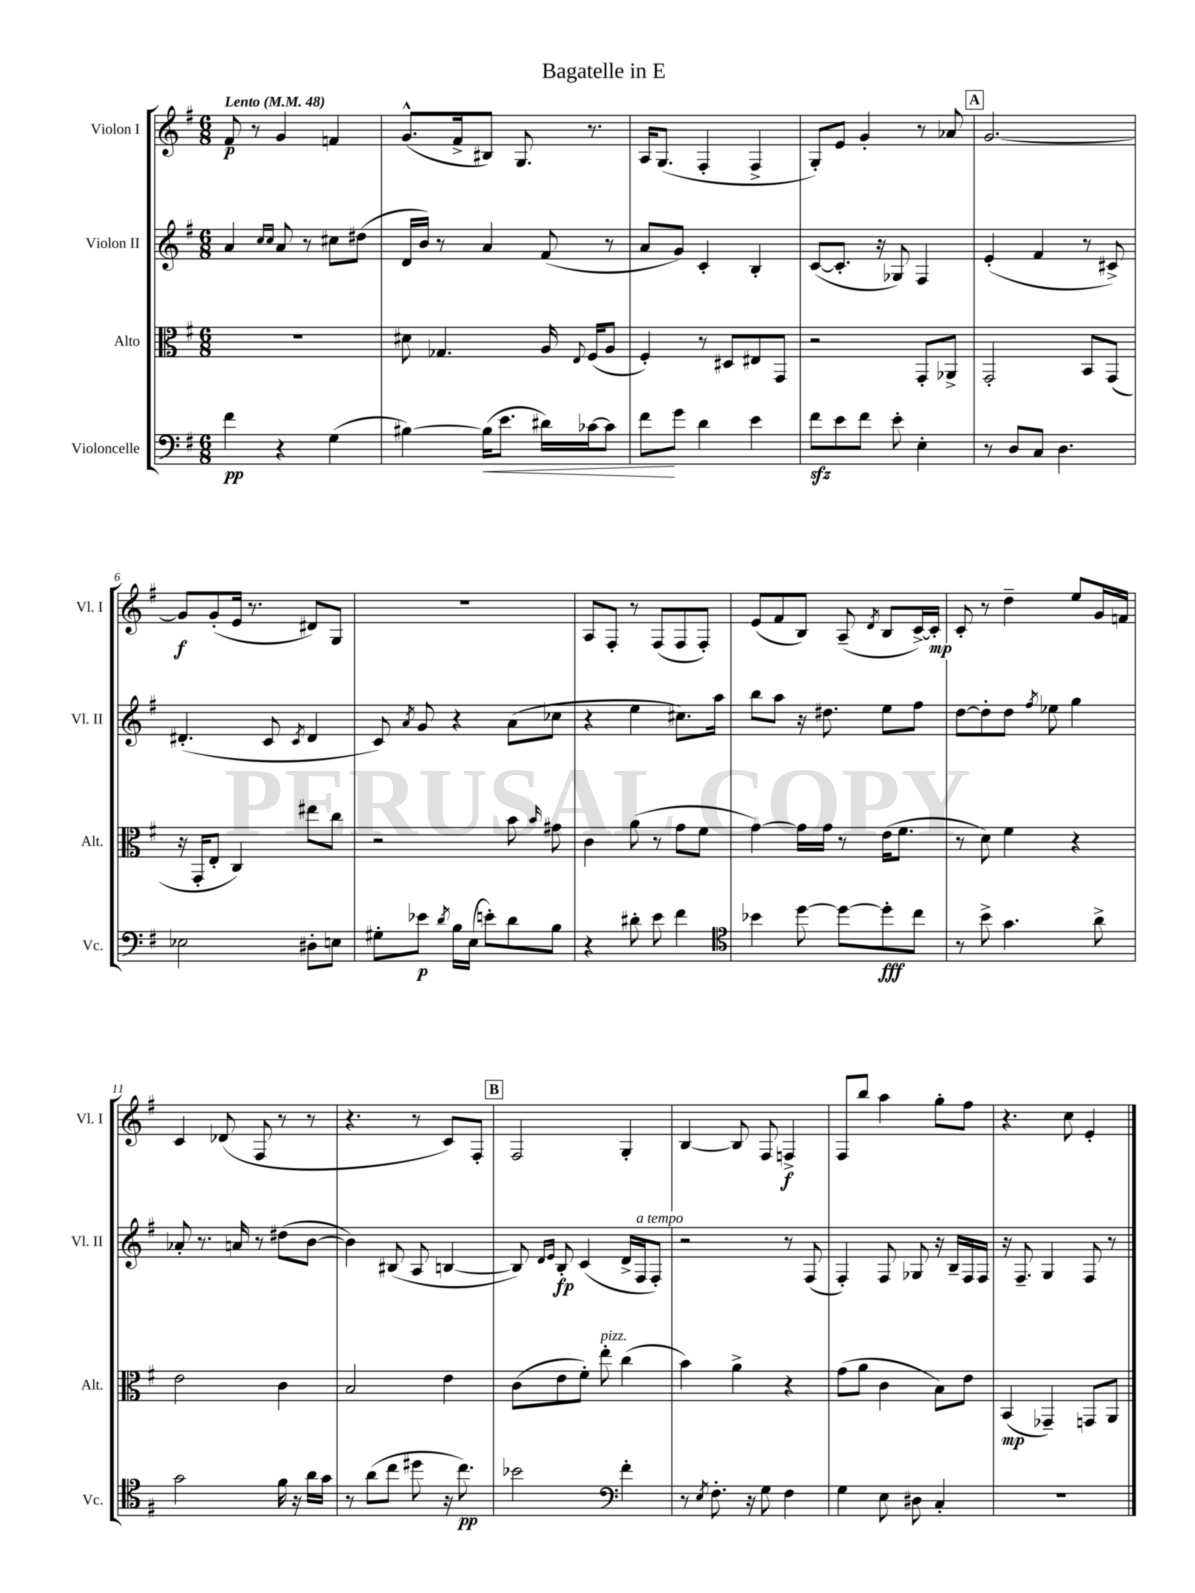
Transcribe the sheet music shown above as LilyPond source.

\header { title = "Bagatelle in E" }
<<
\new StaffGroup <<
\new Staff = "s0" \with { instrumentName = "Violon I" shortInstrumentName = "Vl. I" } {
    \clef treble \key g \major \numericTimeSignature \time 6/8 \tempo "Lento" 4 = 48
    \autoBeamOff fis'8\p r8 g'4 f'4 |
    g'8.[-^( fis'16-> bis8]) g8. r8. |
    a16[ g8.]( fis4-. fis4-> |
    g8[-.) e'8] g'4-. r8 aes'8 |
    \mark \markup { \box "A" } g'2.~ |
    g'8[\f g'8-.( e'16] r8. dis'8[) g8] |
    R2. |
    a8[ fis8]-. r8 fis8[( fis8 fis8]-.) |
    e'8[( fis'8 b8]) a8--( \acciaccatura { d'8 } b8[ c'16~->) c'16]-.\mp |
    c'8-. r8 d''4-- e''8[ g'16 f'16] |
    c'4 des'8( fis8 r8 r8 |
    r4. r8 c'8[) fis8]-. |
    \mark \markup { \box "B" } fis2 g4-. |
    b4~ b8 fis8 f4->\f |
    fis8[ b''8] a''4 g''8[-. fis''8] |
    r4. c''8 e'4-. \bar "|." |
}
\new Staff = "s1" \with { instrumentName = "Violon II" shortInstrumentName = "Vl. II" } {
    \clef treble \key g \major \numericTimeSignature \time 6/8
    \autoBeamOff a'4 \grace { c''16[ c''16] } a'8 r8 cis''8[ dis''8]( |
    d'16[ b'16]) r8 a'4 fis'8( r8 |
    a'8[ g'8]) c'4-. b4-. |
    c'8[~( c'8.]-. r16 ges8) fis4 |
    \mark \markup { \box "A" } e'4-.( fis'4 r8 cis'8->) |
    dis'4.-.( c'8 \acciaccatura { c'8 } dis'4 |
    c'8) \acciaccatura { a'8 } g'8 r4 a'8[( ces''8] |
    r4 e''4 cis''8.[) a''16] |
    b''8[ a''8] r16 dis''8. e''8[ fis''8] |
    d''8[~ d''8-. d''8] \acciaccatura { fis''8 } ees''8 g''4 |
    aes'8-. r8. a'16 r8 dis''8[( b'8]~ |
    b'4) bis8( a8 b4~ |
    \mark \markup { \box "B" } b8) \grace { d'16[ e'16] } b8-.\fp c'4( d'16[-> fis16^\markup { \italic "a tempo" } fis8]-.) |
    r2 r8 fis8( |
    fis4-.) fis8 ges8 r16 b16[-- fis16 fis16] |
    r16 fis8.-- g4 fis8 r8 \bar "|." |
}
\new Staff = "s2" \with { instrumentName = "Alto" shortInstrumentName = "Alt." } {
    \clef alto \key g \major \numericTimeSignature \time 6/8
    \autoBeamOff R2. |
    dis'8 ges4. a16 \appoggiatura { e8 } fis16[( a8] |
    fis4-.) r8 dis8[ eis8 g,8] |
    r2 g,8[-. aes,8]-> |
    \mark \markup { \box "A" } g,2-. b,8[ g,8]( |
    r16 g,16[-. e8]-. c4) eis''8[ c''8] |
    r2 b'8 \grace { b'16 } gis'8 |
    c'4 a'8( r8 g'8[ fis'8] |
    g'4~) g'16[ g'16] r8 e'16[( fis'8.] |
    r8 d'8) fis'4 r4 |
    e'2 c'4 |
    b2 e'4 |
    \mark \markup { \box "B" } c'8[( e'8 fis'8]-.) e''8-.^\markup { \italic "pizz." } c''4( |
    b'4) a'4-> r4 |
    g'8[( a'8] c'4 b8[) e'8] |
    b,4\mp( ges,4--) g,8[ a,8] \bar "|." |
}
\new Staff = "s3" \with { instrumentName = "Violoncelle" shortInstrumentName = "Vc." } {
    \clef bass \key g \major \numericTimeSignature \time 6/8
    \autoBeamOff fis'4\pp r4 g4( |
    bis4~) bis16[\<( e'8.] dis'16[) ces'16~ ces'8] |
    fis'8[\! g'8] d'4 e'4 |
    fis'8[\sfz e'8 fis'8] e'8-. e4-. |
    \mark \markup { \box "A" } r8 d8[ c8] d4. |
    ees2 dis8[-. e8] |
    gis8[-. ees'8]\p \acciaccatura { d'8 } b16[ e16]( e'8[-.) d'8 b8] |
    r4 dis'8-. e'8 fis'4 |
    \clef tenor bes'4 d''8~ d''8[~ d''8-.\fff c''8] |
    r8 b'8-> g'4. a'8-> |
    g'2 fis'16 r16 a'16[ g'16] |
    r8 a'8[( c''8] dis''8 r16 c''8.\pp) |
    \mark \markup { \box "B" } bes'2 \clef bass fis'4-. |
    r8 \acciaccatura { e8 } fis8.-. r16 g8 fis4 |
    g4 e8 dis8 c4-. |
    R2. \bar "|." |
}
>>
>>
